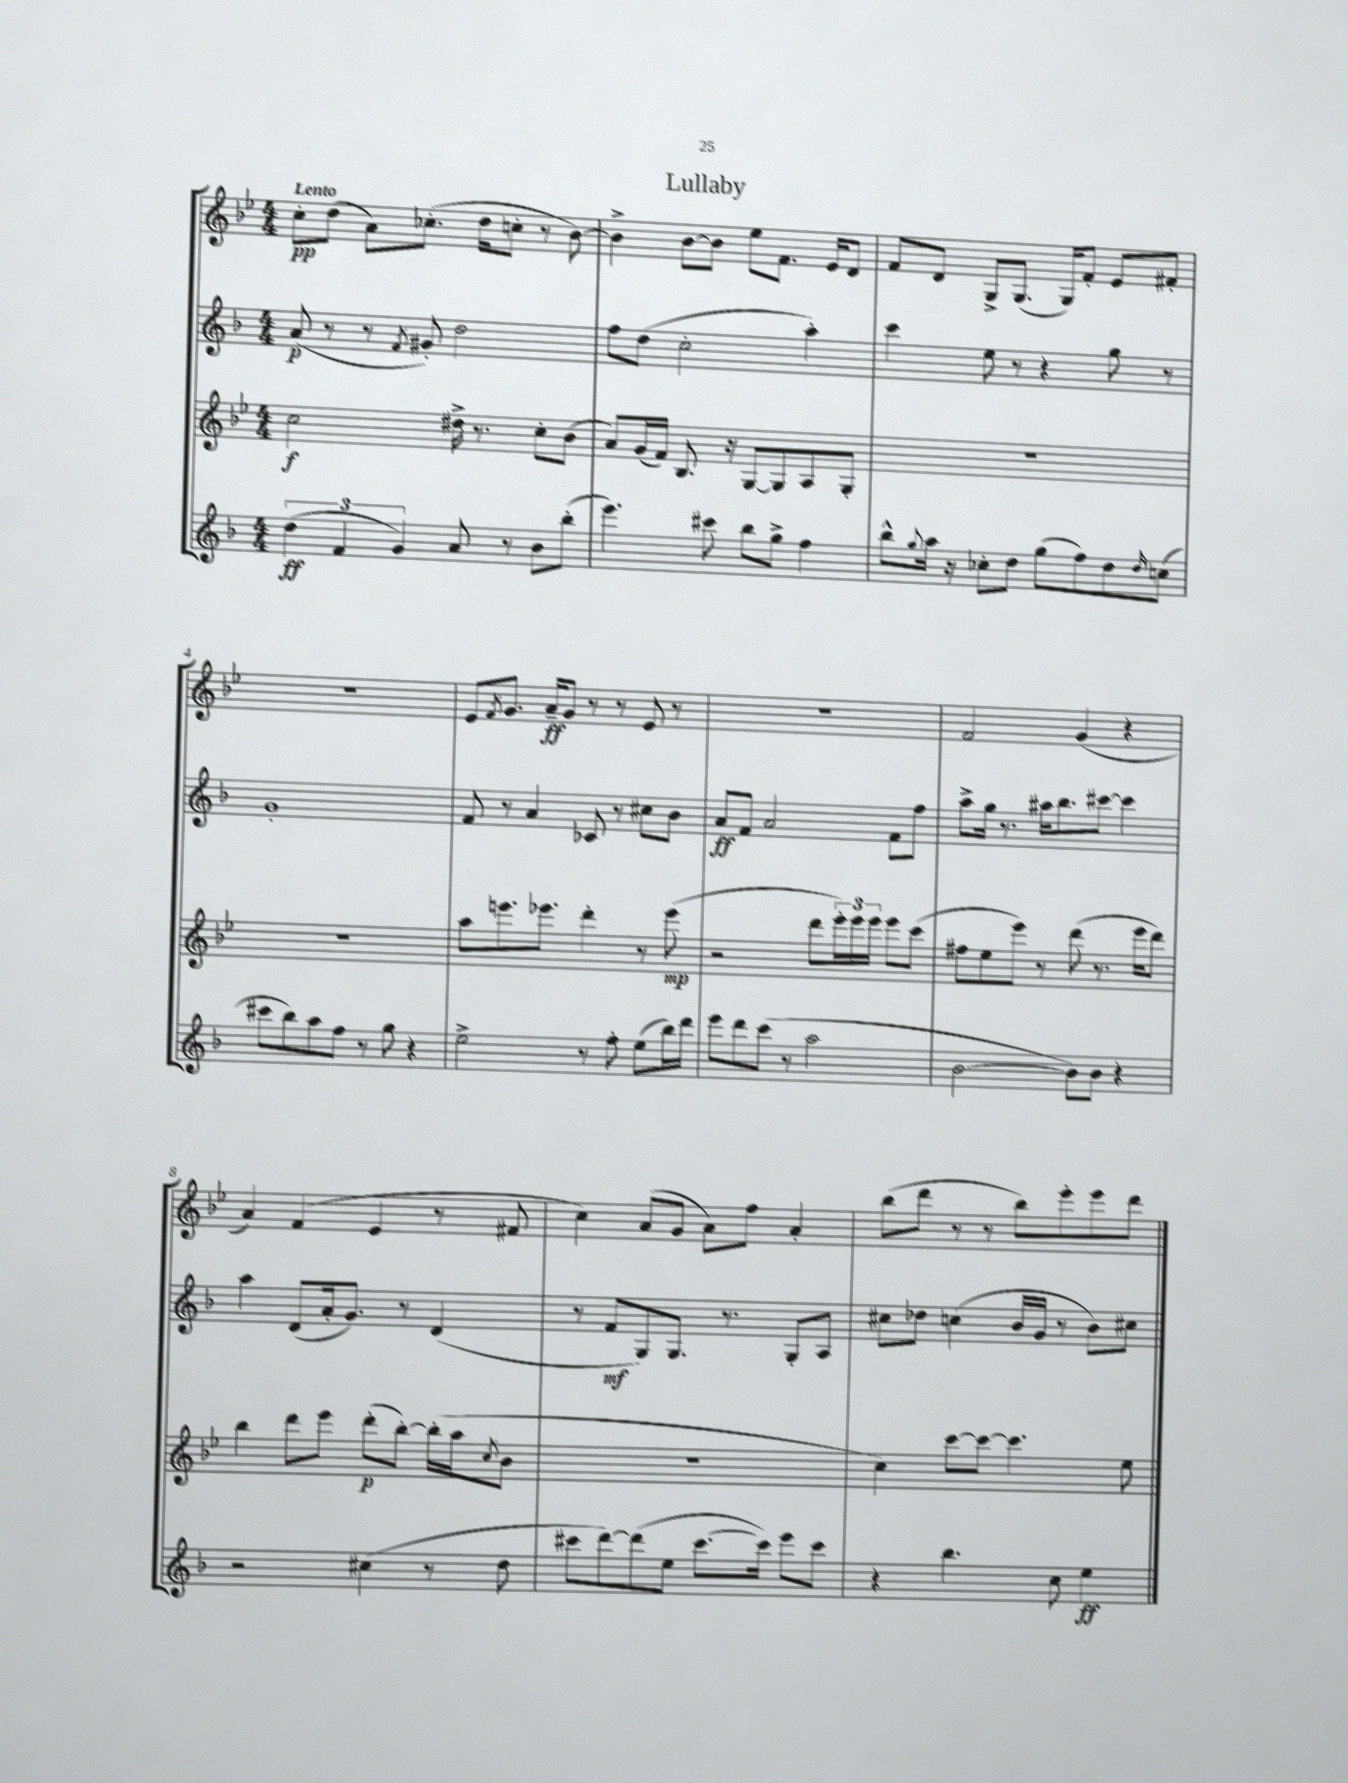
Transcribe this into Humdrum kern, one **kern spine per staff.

**kern	**kern	**kern	**kern
*staff4	*staff3	*staff2	*staff1
*clefG2	*clefG2	*clefG2	*clefG2
*k[b-]	*k[b-e-]	*k[b-]	*k[b-e-]
*M4/4	*M4/4	*M4/4	*M4/4
(6dd	2cc	(8a	8cc'
.	.	8r	(8dd
6f	.	.	.
.	.	8r	8a)
6g)	.	.	.
.	.	8qf	.
.	.	8g#')	(8.cc-'
8a	16dd#^	2dd	.
.	8.r	.	16dd
8r	.	.	8cc'
8b-	8cc'	.	8r
(8bb-'	(8b-	.	[8b-)
=	=	=	=
4.eee)	8a)	8ff	4b-^]
.	(16g	(8dd	.
.	16f)	.	.
.	8.B-	2cc'	[8b-
8ccc#	.	.	8b-]
.	16r	.	.
8bb-	[8G	.	8ee-
8gg^	8G]	.	8.f
4ff	8A	4aa')	.
.	.	.	16e-
.	8G'	.	8d
=	=	=	=
8bb-^^	1r	4ccc	8f
8qqgg	.	.	.
16aa	.	.	8d
16r	.	.	.
8cc-'	.	8ee	8G^
8dd	.	8r	(8.G
(8gg	.	4r	.
.	.	.	16G)
8ff)	.	.	8f'
8dd	.	8gg	8e-
16qqdd	.	.	.
(8cc	.	8r	8f#'
=	=	=	=
8ccc#	1r	1g'	1r
8bb-)	.	.	.
8aa	.	.	.
8ff	.	.	.
8r	.	.	.
8gg	.	.	.
4r	.	.	.
=	=	=	=
2ee^	8aa	8f	8e-
.	.	.	8qf
.	8.eee	8r	8.g
.	.	4a	.
.	8.eee-	.	16a~
.	.	.	8g
8r	4ddd'	8c-	8r
8ff'	.	8r	8r
(8ee	8r	8cc#	8e-
16bb-)	(8eee-	8b-	8r
16ddd	.	.	.
=	=	=	=
8eee	2r	8a	1r
8ddd	.	8f	.
(8ccc	.	2a	.
8r	.	.	.
2aa	8ddd	.	.
.	24eee-')	.	.
.	24eee-	.	.
.	24eee-	.	.
.	8eee-	8f	.
.	(8ccc	8ff	.
=	=	=	=
[2b-	8ff#	8aa^	2f
.	8ee-	16gg	.
.	.	8.r	.
.	8eee-)	.	.
.	8r	16aa#	.
.	.	8.bb-	.
8b-])	(8ddd	.	(4g
8b-	8.r	[8ccc#	.
4r	.	4ccc#]	4r
.	16eee-	.	.
.	8ddd)	.	.
=	=	=	=
2r	4bb-	4aa	4a)
.	8ddd	(8d	(4f
.	8eee-	16a'	.
.	.	8.g)	.
(4cc#	(8ddd'	.	4e-
.	[8bb-')	8r	.
8r	(16bb-']	(4d	8r
.	16aa	.	.
.	8qcc	.	.
8dd	8b-	.	8f#
=	=	=	=
8ccc#	1r	8r	4cc)
[8ddd)	.	8f	.
(8ddd]	.	8G)	(8a
8ee	.	8.G	8g
[8.ccc#	.	.	8a)
.	.	8.r	.
.	.	.	8ff
16ccc#])	.	.	.
8eee	.	8G'	4a'
8ccc#	.	8A	.
=	=	=	=
4r	4cc)	8cc#	(8bb-
.	.	8dd-	8ddd
4.bb-	[8ccc	(4cc	8r
.	8ccc_	.	8r
.	4.ccc]	16b-	8bb-)
.	.	16g	.
8cc	.	8r	8eee-'
4ee	.	8b-)	8eee-
.	8ee-	8cc#	8ddd
==	==	==	==
*-	*-	*-	*-
